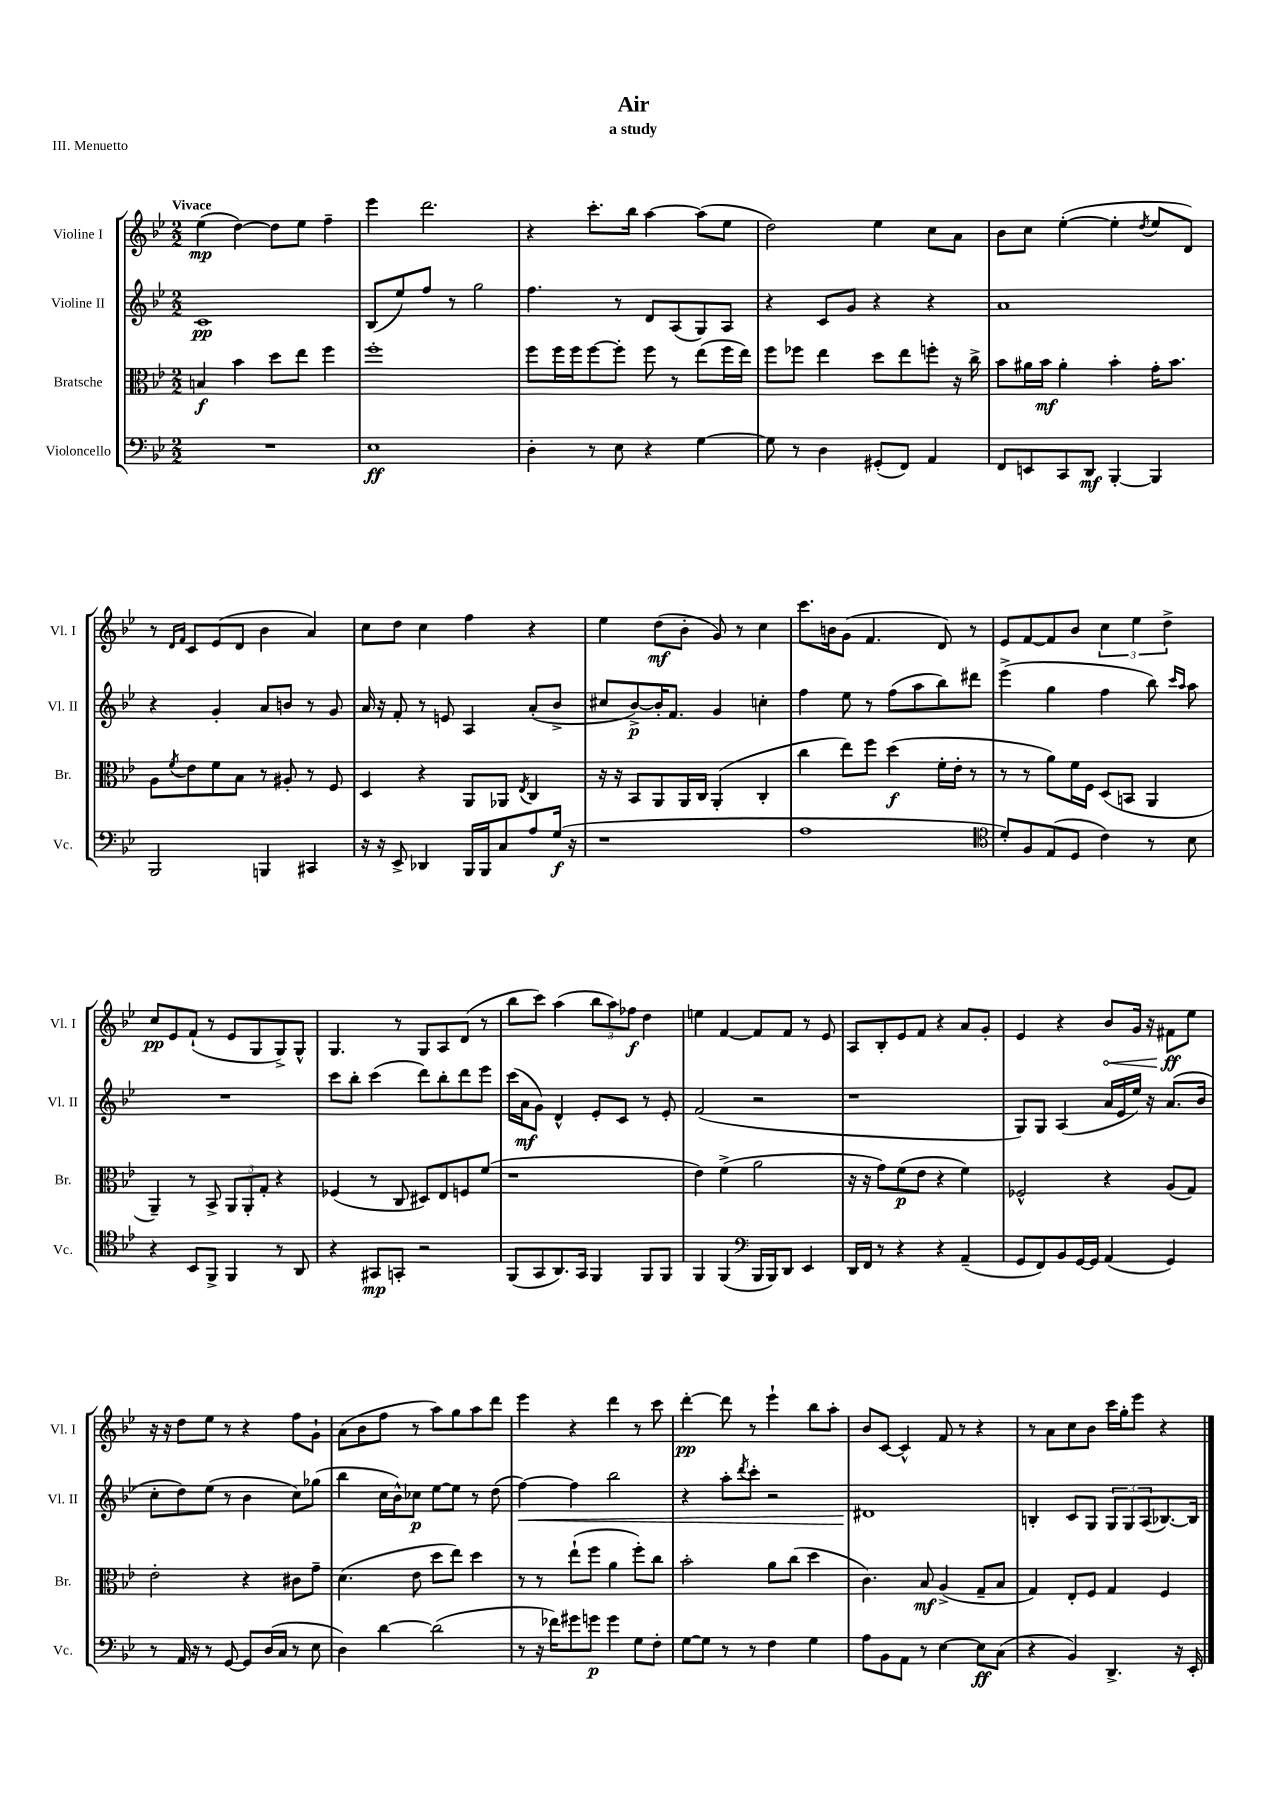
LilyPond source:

\header { title = "Air" subtitle = "a study" piece = "III. Menuetto" }
<<
\new StaffGroup <<
\new Staff = "s0" \with { instrumentName = "Violine I" shortInstrumentName = "Vl. I" } {
    \clef treble \key bes \major \numericTimeSignature \time 2/2 \tempo "Vivace"
    ees''4\mp( d''4~) d''8 ees''8 f''4-- |
    ees'''4 d'''2. |
    r4 c'''8.-. bes''16 a''4~ a''8( ees''8 |
    d''2) ees''4 c''8 a'8 |
    bes'8 c''8 ees''4~-.( ees''4-. \acciaccatura { d''8 } ees''8 d'8) |
    r8 \grace { d'16 f'16 } c'8 ees'8( d'8 bes'4 a'4) |
    c''8 d''8 c''4 f''4 r4 |
    ees''4 d''8\mf( bes'8-. g'8) r8 c''4 |
    c'''8. b'16 g'8( f'4. d'8) r8 |
    ees'8 f'8~ f'8 bes'8 \tuplet 3/2 { c''4 ees''4 d''4-> } |
    c''8\pp ees'8 f'8-!( r8 ees'8 g8 g8->) g8-^ |
    g4. r8 g8 a8 d'8( r8 |
    bes''8 c'''8) a''4( \tuplet 3/2 { bes''8 a''8) fes''8\f } d''4 |
    e''4 f'4~ f'8 f'8 r8 ees'8 |
    a8 bes8-. ees'8 f'8 r4 a'8 g'8-. |
    ees'4 r4 \once \override Hairpin.circled-tip = ##t bes'8\< g'16 r16 fis'8\ff\! ees''8 |
    r16 r16 d''8 ees''8 r8 r4 f''8 g'8-! |
    a'8( bes'8 f''8 r8 a''8) g''8 a''8 d'''8 |
    ees'''4 r4 d'''4 r8 c'''8 |
    d'''4~-.\pp d'''8 r8 ees'''4-! bes''8 a''8-. |
    bes'8 c'8~ c'4-^ f'8 r8 r4 |
    r8 a'8 c''8 bes'8 c'''16 g''16-. ees'''8 r4 \bar "|." |
}
\new Staff = "s1" \with { instrumentName = "Violine II" shortInstrumentName = "Vl. II" } {
    \clef treble \key bes \major \numericTimeSignature \time 2/2
    c'1\pp |
    bes8( ees''8) f''8 r8 g''2 |
    f''4. r8 d'8 a8( g8) a8 |
    r4 c'8 g'8 r4 r4 |
    a'1 |
    r4 g'4-. a'8 b'8 r8 g'8 |
    a'16 r16 f'8-. r8 e'8 a4 a'8-.( bes'8-> |
    cis''8 bes'8~->\p) bes'16-. f'8. g'4 c''4-. |
    f''4 ees''8 r8 f''8( a''8 bes''8) dis'''8 |
    ees'''4->( g''4 f''4 bes''8) \grace { c'''16 a''16 } a''8 |
    R1 |
    c'''8 bes''8-. c'''4( d'''8) bes''8-. d'''8 ees'''8 |
    c'''16( a'16\mf g'8) d'4-^ ees'8-. c'8 r8 ees'8-. |
    f'2( r2 |
    r1 |
    g8) g8 a4( a'16 ees'16 ees''16) r16 a'8.( bes'16 |
    c''8-. d''8) ees''8( r8 bes'4 c''8) ges''8( |
    bes''4 c''16 bes'16-^) ces''8\p ees''8~ ees''8 r8 d''8( |
    f''4~\<) f''4 bes''2 |
    r4 a''8-. \acciaccatura { d'''8 } c'''8-. r2 |
    dis'1\! |
    b4-. c'8 g8 \tuplet 3/2 { g8 g8 a8( } bes8.~) bes16 \bar "|." |
}
\new Staff = "s2" \with { instrumentName = "Bratsche" shortInstrumentName = "Br." } {
    \clef alto \key bes \major \numericTimeSignature \time 2/2
    b4\f bes'4 d''8 ees''8 f''4 |
    f''1-. |
    f''8 f''16 f''16 f''8~ f''8-. f''8 r8 ees''8( f''16 ees''16) |
    f''8 fes''8 ees''4 d''8 ees''8 f''8-. r16 c''16-> |
    bes'8 ais'16 bes'16\mf ais'4-. bes'4-. g'16-. bes'8. |
    a8 \acciaccatura { f'8 } ees'8 f'8 bes8 r8 ais8-. r8 f8 |
    d4 r4 a,8 aes,8 \acciaccatura { ees8 } c4 |
    r16 r16 bes,8 a,8 a,16 c16 a,4-.( c4-. |
    c''4 ees''8) f''8 d''4\f( f'16-. ees'16-. r8 |
    r8 r8 a'8) f'16 f16 d8( b,8 a,4 |
    a,4--) r8 bes,8-> \tuplet 3/2 { a,8 a,8-. g8-. } r4 |
    fes4( r8 c8 dis8) ees8 f8 f'8( |
    r1 |
    ees'4) f'4->( a'2 |
    r16 r16 g'8) f'8\p( ees'8 r4 f'4) |
    fes2-^ r4 a8( g8) |
    ees'2-. r4 cis'8 g'8-- |
    d'4.( ees'8 d''8 ees''8) d''4 |
    r8 r8 ees''8-!( f''8 a'4 f''8-.) c''8 |
    bes'2-. a'8 c''8( d''4 |
    c'4.) bes8\mf a4->( g8-- bes8 |
    g4) ees8-. f8 g4 f4 \bar "|." |
}
\new Staff = "s3" \with { instrumentName = "Violoncello" shortInstrumentName = "Vc." } {
    \clef bass \key bes \major \numericTimeSignature \time 2/2
    R1 |
    ees1\ff |
    d4-. r8 ees8 r4 g4~ |
    g8 r8 d4 gis,8-.( f,8) a,4 |
    f,8 e,8 c,8 d,8\mf bes,,4~-. bes,,4 |
    bes,,2 b,,4 cis,4 |
    r16 r16 ees,8-> des,4 bes,,16 bes,,16 c8 a8 g16\f( r16 |
    r1 |
    a1 |
    \clef tenor d'8-.) f8 ees8( d8 c'4) r8 bes8 |
    r4 bes,8 f,8-> f,4 r8 a,8 |
    r4 gis,8\mp g,8-. r2 |
    f,8( g,8 a,8.) g,16 f,4 f,8 f,8 |
    f,4 f,4( \clef bass bes,,16 bes,,16) d,8 ees,4 |
    d,16 f,16 r8 r4 r4 a,4--( |
    g,8 f,8) bes,8 g,16~ g,16 a,4( g,4) |
    r8 a,16 r16 r8 g,8~ g,8 d16( c16 r8 ees8 |
    d4) d'4~ d'2( |
    r8 r16 fes'16) gis'8 g'8\p g'4 g8 f8-. |
    g8~ g8 r8 r8 f4 g4 |
    a8 bes,8 a,8 r8 ees4~ ees8\ff c8( |
    r4 bes,4) d,4.-> r16 ees,16-. \bar "|." |
}
>>
>>
\layout { \context { \Score \remove "Bar_number_engraver" } }
